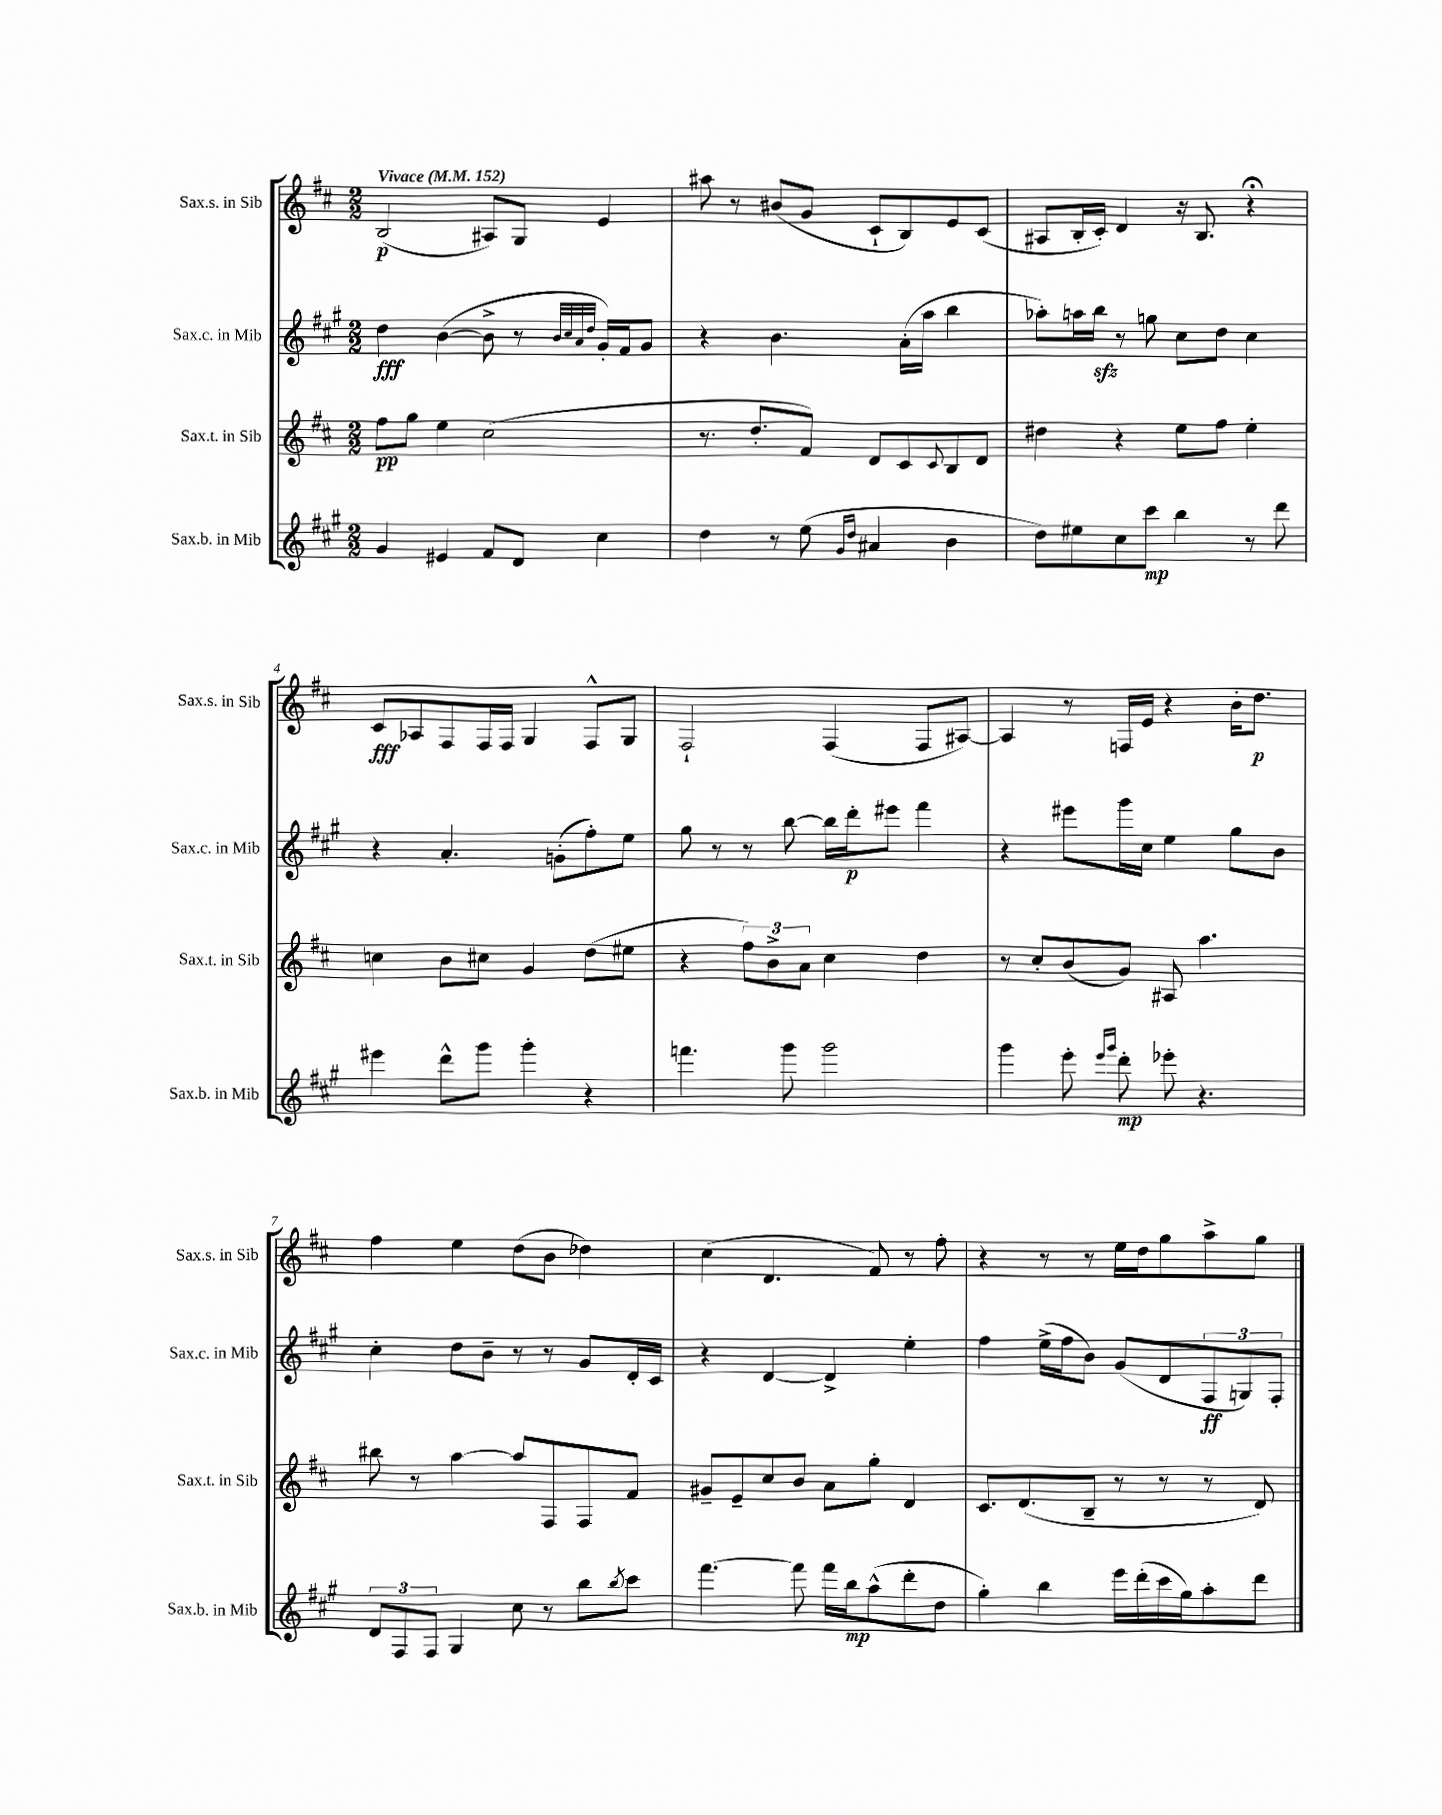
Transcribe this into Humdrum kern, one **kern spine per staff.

**kern	**dynam	**kern	**dynam	**kern	**dynam	**kern	**dynam
*part4	*part4	*part3	*part3	*part2	*part2	*part1	*part1
*staff4	*staff4	*staff3	*staff3	*staff2	*staff2	*staff1	*staff1
*I"Sax.b. in Mib	*	*I"Sax.t. in Sib	*	*I"Sax.c. in Mib	*	*I"Sax.s. in Sib	*
*I'Sax.b. in Mib	*	*I'Sax.t. in Sib	*	*I'Sax.c. in Mib	*	*I'Sax.s. in Sib	*
*clefG2	*	*clefG2	*	*clefG2	*	*clefG2	*
*k[f#c#g#]	*	*k[f#c#]	*	*k[f#c#g#]	*	*k[f#c#]	*
*M2/2	*	*M2/2	*	*M2/2	*	*M2/2	*
*MM152	*	*MM152	*	*MM152	*	*MM152	*
=1	=1	=1	=1	=1	=1	=1	=1
!	!	!	!	!	!	!LO:TX:a:B:t=Vivace	!
4g#/	.	8ff#\L	pp	4dd\	fff	(2B/	p
.	.	8gg\J	.	.	.	.	.
4e#X/	.	4ee\	.	([4b\	.	.	.
8f#/L	.	(2cc#\	.	8b^\]	.	8A#X/L)	.
8d/J	.	.	.	8r	.	8G/J	.
.	.	.	.	32qqb/LLL	.	.	.
.	.	.	.	32qqcc#/	.	.	.
.	.	.	.	32qqa/	.	.	.
.	.	.	.	32qqdd/JJJ	.	.	.
4cc#\	.	.	.	16g#'/LL)	.	4e/	.
.	.	.	.	16f#/J	.	.	.
.	.	.	.	8g#/J	.	.	.
=2	=2	=2	=2	=2	=2	=2	=2
4dd\	.	8.r	.	4r	.	8aa#X\	.
.	.	.	.	.	.	8r	.
.	.	8.dd'/L	.	.	.	.	.
8r	.	.	.	4.b\	.	(8b#X/L	.
(8ee\	.	8f#/J)	.	.	.	8g/J	.
16qqg#/LL	.	.	.	.	.	.	.
16qqdd/JJ	.	.	.	.	.	.	.
4a#X/	.	8d/L	.	.	.	8c#`/L	.
.	.	8c#/	.	(16a'\LL	.	8B/)	.
.	.	.	.	16aa\JJ	.	.	.
.	.	8qqc#/	.	.	.	.	.
4b\	.	8B/	.	4bb\	.	8e/	.
.	.	8d/J	.	.	.	(8c#/J	.
=3	=3	=3	=3	=3	=3	=3	=3
8dd\L)	.	4dd#X\	.	8aa-X'\L)	.	8A#X/L	.
8ee#X\	.	.	.	16aan\L	.	16B'/L	.
.	.	.	.	16bbzz\JJ	.	16c#'/JJ)	.
8cc#\	.	4r	.	8r	.	4d/	.
8ccc#\J	mp	.	.	8ggn\	.	.	.
4bb\	.	8ee\L	.	8cc#\L	.	16r	.
.	.	.	.	.	.	8.B/	.
.	.	8ff#\J	.	8dd\J	.	.	.
8r	.	4ee'\	.	4cc#\	.	4r;<	.
8ddd\	.	.	.	.	.	.	.
!!LO:LB:g=z
=4	=4	=4	=4	=4	=4	=4	=4
4eee#X\	.	4ccn\	.	4r	.	8c#/L	fff
.	.	.	.	.	.	8A-X/	.
8ddd^^\L	.	8b\L	.	4.a'/	.	8F#/	.
8ggg#\J	.	8cc#X\J	.	.	.	16F#/L	.
.	.	.	.	.	.	16F#/JJ	.
4ggg#'\	.	4g/	.	.	.	4G/	.
.	.	.	.	(8gn'\L	.	.	.
4r	.	(8dd\L	.	8ff#'\)	.	8F#^^/L	.
.	.	8ee#X\J	.	8ee\J	.	8G/J	.
=5	=5	=5	=5	=5	=5	=5	=5
4.fffn\	.	4r	.	8gg#\	.	2F#`/	.
.	.	.	.	8r	.	.	.
.	.	12ff#\L)	.	8r	.	.	.
.	.	12b^\	.	.	.	.	.
8ggg#\	.	.	.	[8bb\	.	.	.
.	.	12a\J	.	.	.	.	.
2ggg#\	.	4cc#\	.	16bb\LL]	.	(4F#/	.
.	.	.	.	16ddd'\J	p	.	.
.	.	.	.	8eee#X\J	.	.	.
.	.	4dd\	.	4fff#\	.	8F#/L	.
.	.	.	.	.	.	[8A#X/J)	.
=6	=6	=6	=6	=6	=6	=6	=6
4ggg#\	.	8r	.	4r	.	4A#/]	.
.	.	8cc#'/L	.	.	.	.	.
8eee'\	.	(8b/	.	8eee#X\L	.	8r	.
16qqeee/LL	.	.	.	.	.	.	.
16qqggg#/JJ	.	.	.	.	.	.	.
8ddd'\	mp	8g/J)	.	16ggg#\L	.	16Fn/LL	.
.	.	.	.	16cc#\JJ	.	16e/JJ	.
8eee-X'\	.	8A#X/	.	4ee\	.	4r	.
4.r	.	4.aa\	.	.	.	.	.
.	.	.	.	8gg#\L	.	16b'\KL	.
.	.	.	.	.	.	8.dd\J	p
.	.	.	.	8b\J	.	.	.
!!LO:LB:g=z
=7	=7	=7	=7	=7	=7	=7	=7
12d/L	.	8bb#X\	.	4cc#'\	.	4ff#\	.
12F#/	.	.	.	.	.	.	.
.	.	8r	.	.	.	.	.
12F#/J	.	.	.	.	.	.	.
4G#/	.	[4aa\	.	8dd\L	.	4ee\	.
.	.	.	.	8b~\J	.	.	.
8cc#\	.	8aa/L]	.	8r	.	(8dd\L	.
8r	.	8F#/	.	8r	.	8b\J	.
8bb\L	.	8F#/	.	8g#/L	.	4dd-X\)	.
8qbb/	.	.	.	.	.	.	.
8ccc#\J	.	8f#/J	.	16d'/L	.	.	.
.	.	.	.	16c#/JJ	.	.	.
=8	=8	=8	=8	=8	=8	=8	=8
[4.fff#\	.	8g#X~/L	.	4r	.	(4cc#\	.
.	.	8e~/	.	.	.	.	.
.	.	8cc#/	.	[4d/	.	4.d/	.
8fff#\]	.	8b/J	.	.	.	.	.
16fff#\LL	.	8a\L	.	4d^/]	.	.	.
16bb\J	mp	.	.	.	.	.	.
(8aa^^\	.	8gg'\J	.	.	.	8f#/)	.
8ddd'\	.	4d/	.	4ee'\	.	8r	.
8dd\J	.	.	.	.	.	8ff#'\	.
=9	=9	=9	=9	=9	=9	=9	=9
4gg#'\)	.	8.c#/L	.	4ff#\	.	4r	.
.	.	(8.d/	.	.	.	.	.
4bb\	.	.	.	(16ee^\LL	.	8r	.
.	.	.	.	16ff#\J	.	.	.
.	.	8B~/J	.	8b\J)	.	8r	.
16eee\LL	.	8r	.	(8g#/L	.	16ee\LL	.
(16ddd'\	.	.	.	.	.	16dd\J	.
16ccc#\	.	8r	.	8d/	.	8gg\	.
16gg#\J)	.	.	.	.	.	.	.
8aa'\	.	8r	.	12F#/	ff	8aa^\	.
.	.	.	.	12Gn/)	.	.	.
8ddd\J	.	8d/)	.	.	.	8gg\J	.
.	.	.	.	12F#'/J	.	.	.
==	==	==	==	==	==	==	==
*-	*-	*-	*-	*-	*-	*-	*-
